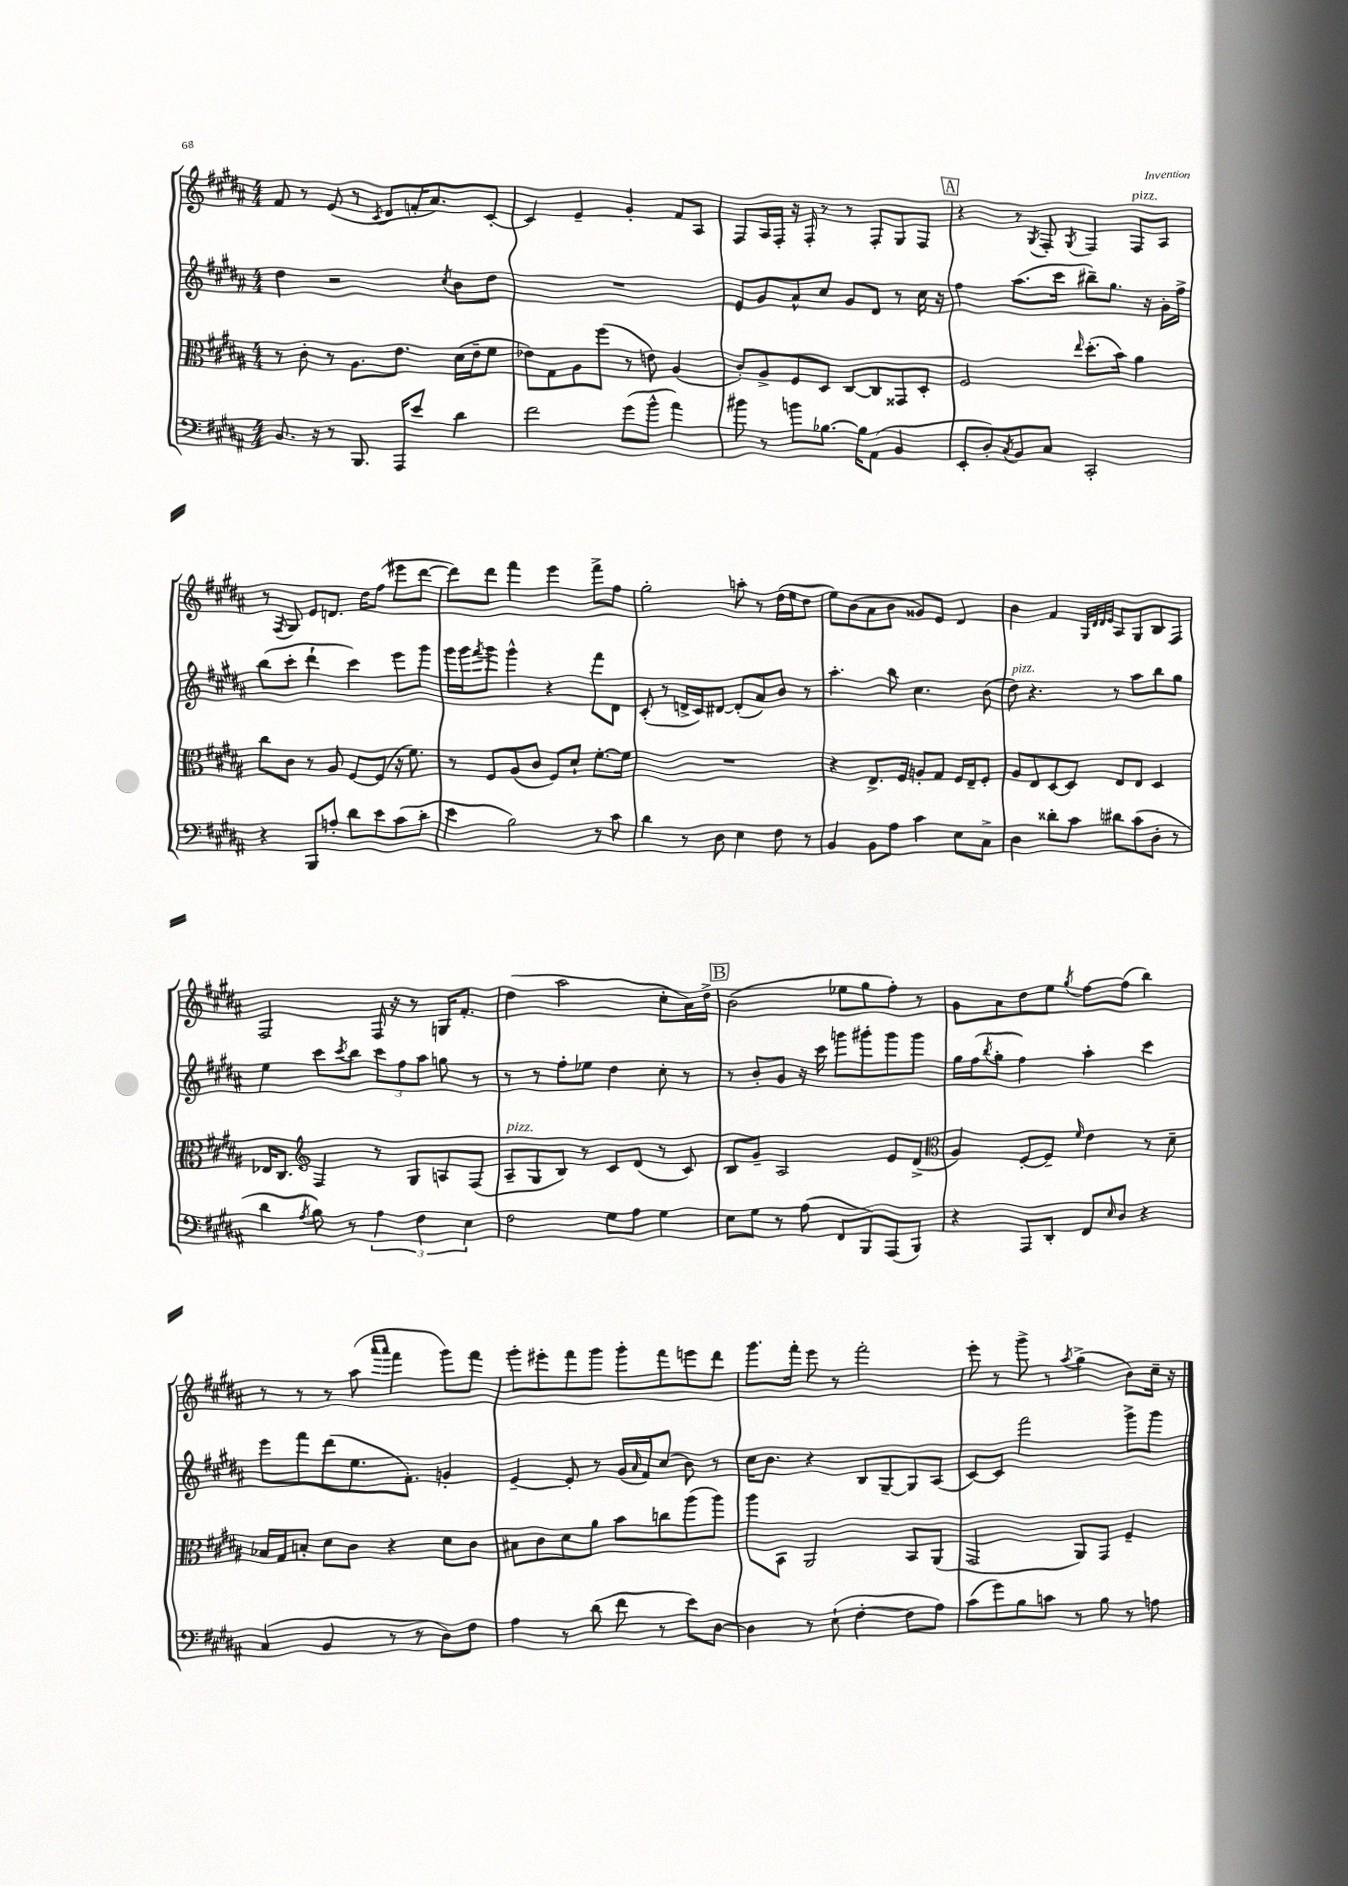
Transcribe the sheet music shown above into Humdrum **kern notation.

**kern	**kern	**kern	**kern
*staff4	*staff3	*staff2	*staff1
*clefF4	*clefC3	*clefG2	*clefG2
*k[f#c#g#d#a#]	*k[f#c#g#d#a#]	*k[f#c#g#d#a#]	*k[f#c#g#d#a#]
*M4/4	*M4/4	*M4/4	*M4/4
8.BB	8r	4dd#	8f#
.	8c#'	.	8r
16r	.	.	.
8r	8r	2r	(8e
8.BBB	8.A#	.	8r
.	.	.	8qc#
.	.	.	8d#
16AAA#	8.e	.	.
8e	.	.	16f'
.	.	.	8.a#)
.	.	8qcc#	.
4d#	(16d#	8b	.
.	16e~	.	.
.	8f#	8dd#	[8c#'
=	=	=	=
2f#	8e-)	1r	4c#]
.	8G#	.	.
.	8A#	.	4e~
.	(8ff#	.	.
(8g#	8r	.	4g#'
8b^^	8e)	.	.
4a#)	(4A#	.	8f#
.	.	.	8A#
=	=	=	=
8b#	8c#')	8e	8F#
8r	8A#^	8g#	16A#
.	.	.	16F#'
8b	8F#	8a#^^	16r
.	.	.	16F#'
[8.B-	8D#	8cc#	8r
.	[8C#	8g#	8r
16B-]	.	.	.
(8AA#	8C#]	8d#	8F#'
4BB	8GG##	8r	8G#
.	8D#'	16cc#	8F#
.	.	16r	.
=	=	=	=
8EE'	2F#	4ff#	4r
8D#')	.	.	.
8qC#	.	.	.
8BB	.	(8.aa#	8r
.	.	.	8qG#
8C#	.	.	8F#'
.	.	16ccc#	.
.	16qqee	.	8qG#
2CC#'	(8.dd#'	8bb#~)	4F#
.	.	8.gg#	.
.	16b)	.	.
.	4a#	.	8F#
.	.	16r	.
.	.	16g#'	8A#
.	.	16ff#^	.
=	=	=	=
4r	8cc#	(8bb	8r
.	.	.	8qF#
.	8c#	8ccc#'	8G#
8BBB	8r	4ddd#`	8e
8A'	8A#	.	8.d
8d#	[8F#	4ccc#)	.
.	.	.	16dd#
8e	(8F#]	.	(8ff#
(8c#	16r	8eee	8eee#
.	8.f#)	.	.
8d#'	.	8ggg#	[8ddd#
=	=	=	=
4e	8r	16ggg#	8ddd#])
.	.	16ggg#	.
.	.	8qfff#	.
.	8F#	8ggg#	8ddd#
2B)	(8A#	4ggg#^^	4fff#
.	8c#	.	.
.	8F#)	4r	4eee
.	8d#`	.	.
8r	[8.f#'	8fff#	8fff#^
8c#	.	8d#	8ff#
.	16f#]	.	.
=	=	=	=
4d#	1r	(8c#'	2gg#'
.	.	8r	.
8r	.	16d^	.
.	.	16c#)	.
8D#	.	[8d#	.
4E	.	(8d#']	8aa'
.	.	8a#)	8r
8F#	.	8b	(16dd#
.	.	.	16ee
8r	.	8r	8dd#
=	=	=	=
4BB	4r	4.aa#'	8ee)
.	.	.	(8b
8BB	8.E^	.	8a#
8A#	.	8bb	8b
.	16F#	.	.
4c#	8A'	4.cc#	8g##)
.	8G#	.	8e
8E	16F#	.	4d#
.	16E~	.	.
8C#^	8F#'	(8b	.
=	=	=	=
4D#	8A#	8dd#)	4b
.	8E	4.r	.
8d##'	[8D#	.	4f#
8c#	8D#]	.	.
.	.	.	32qqG#
.	.	.	32qqd#
.	.	.	32qqd#
.	.	.	32qqe
8d#	8E	8r	8A#
(8c#	8E	8aa#	8G#
8D#'	4D#	8bb	8B
8r	.	8gg#	8F#
=	=	=	=
4d#	16E-	4ee	2F#
.	8.C#	.	.
*	*clefG2	*	*
8qA#	.	.	.
8B)	4F#	8ccc#	.
.	.	8qccc#	.
8r	.	8bb	.
6A#	8r	12ccc#	16F#
.	.	.	16r
.	.	12ff#	.
.	8G#	.	8r
6F#	.	12aa#	.
.	8A	8gg	16G
.	.	.	8.f#'
6E	.	.	.
.	(8F#	8r	.
=	=	=	=
2F#	8A#~	8r	(4dd#
.	8G#	8r	.
.	8B)	8ff#'	2aa#
.	8r	8ee-	.
8G#	8c#	4dd#	.
8A#	(8d#	.	.
4G#	8r	8cc#'	8cc#'
.	8c#)	8r	16a#)
.	.	.	16dd#^
=	=	=	=
8E	8B	8r	(2b
8G#	8g#~	8b'	.
8r	2A#	8g#	.
(8A#	.	16r	.
.	.	16ccc#	.
8FF#	.	8ggg	8ee-
8BBB)	.	8ggg#'	8gg#
(8AAA#	8e	8ggg#	8ff#')
8BBB)	(8d#^	8ggg#	8r
=	=	=	=
*	*clefC3	*	*
4r	4A#)	16gg#	8g#
.	.	(16ff#	.
.	.	8qbb	.
.	.	8gg#'	8a#
8AAA#	[8F#'	4ff#)	8dd#
8DD#'	8F#~]	.	8ee
.	16qqf#	.	8qgg#
8FF#	4e	4aa#'	[8ff#
16qqE	.	.	.
8D#	.	.	(8ff#]
4r	8r	4ccc#	4bb)
.	8d#~	.	.
=	=	=	=
(4C#	16B-	8eee	8r
.	16G#	.	.
.	8B'	8fff#	8r
4BB	8d#	(8ddd#	8r
.	8c#	8.ee	(8aa#
.	.	.	16qqaaa#
.	.	.	16qqaaa#
8r	4r	.	4fff#
.	.	8.f#')	.
8r	.	.	.
8D#)	8d#	4g'	8ggg#)
8F#	8c#	.	8fff#
=	=	=	=
4A#	8B#	[4e~	8ggg#'
.	8c#	.	8eee#'
8r	8d#	8e']	8fff#
(8d#	8a#	8r	8ggg#
8f#	8b	(16g#	8ggg#'
.	.	16qqa#	.
.	.	16f#)	.
8r	8cc	(8cc#	8fff#
8e)	(8aa#	8b)	8eee
[8D#	8aa#)	8r	8ddd#
=	=	=	=
4D#]	8aa#	16cc#	8.ggg#
.	.	8.b	.
.	8BB	.	.
.	.	.	16fff#'
8r	2AA#	4r	8eee
(8E`	.	.	8r
[4F#'	.	8B	2fff#'
.	.	[8G#~	.
8F#]	8BB	8G#]	.
8A#)	(8AA#	(8A#	.
=	=	=	=
(8c#	2GG#	[8c#)	8eee'
8g#)	.	8c#]	8r
8B	.	2fff#	8ggg#^
8c	.	.	8r
.	.	.	8qaa#
8r	8AA#)	.	(4gg#^
8B	8GG#	.	.
8r	4F#~	8ggg#^	8b)
8A	.	8ggg#	16cc#~
.	.	.	16r
==	==	==	==
*-	*-	*-	*-
